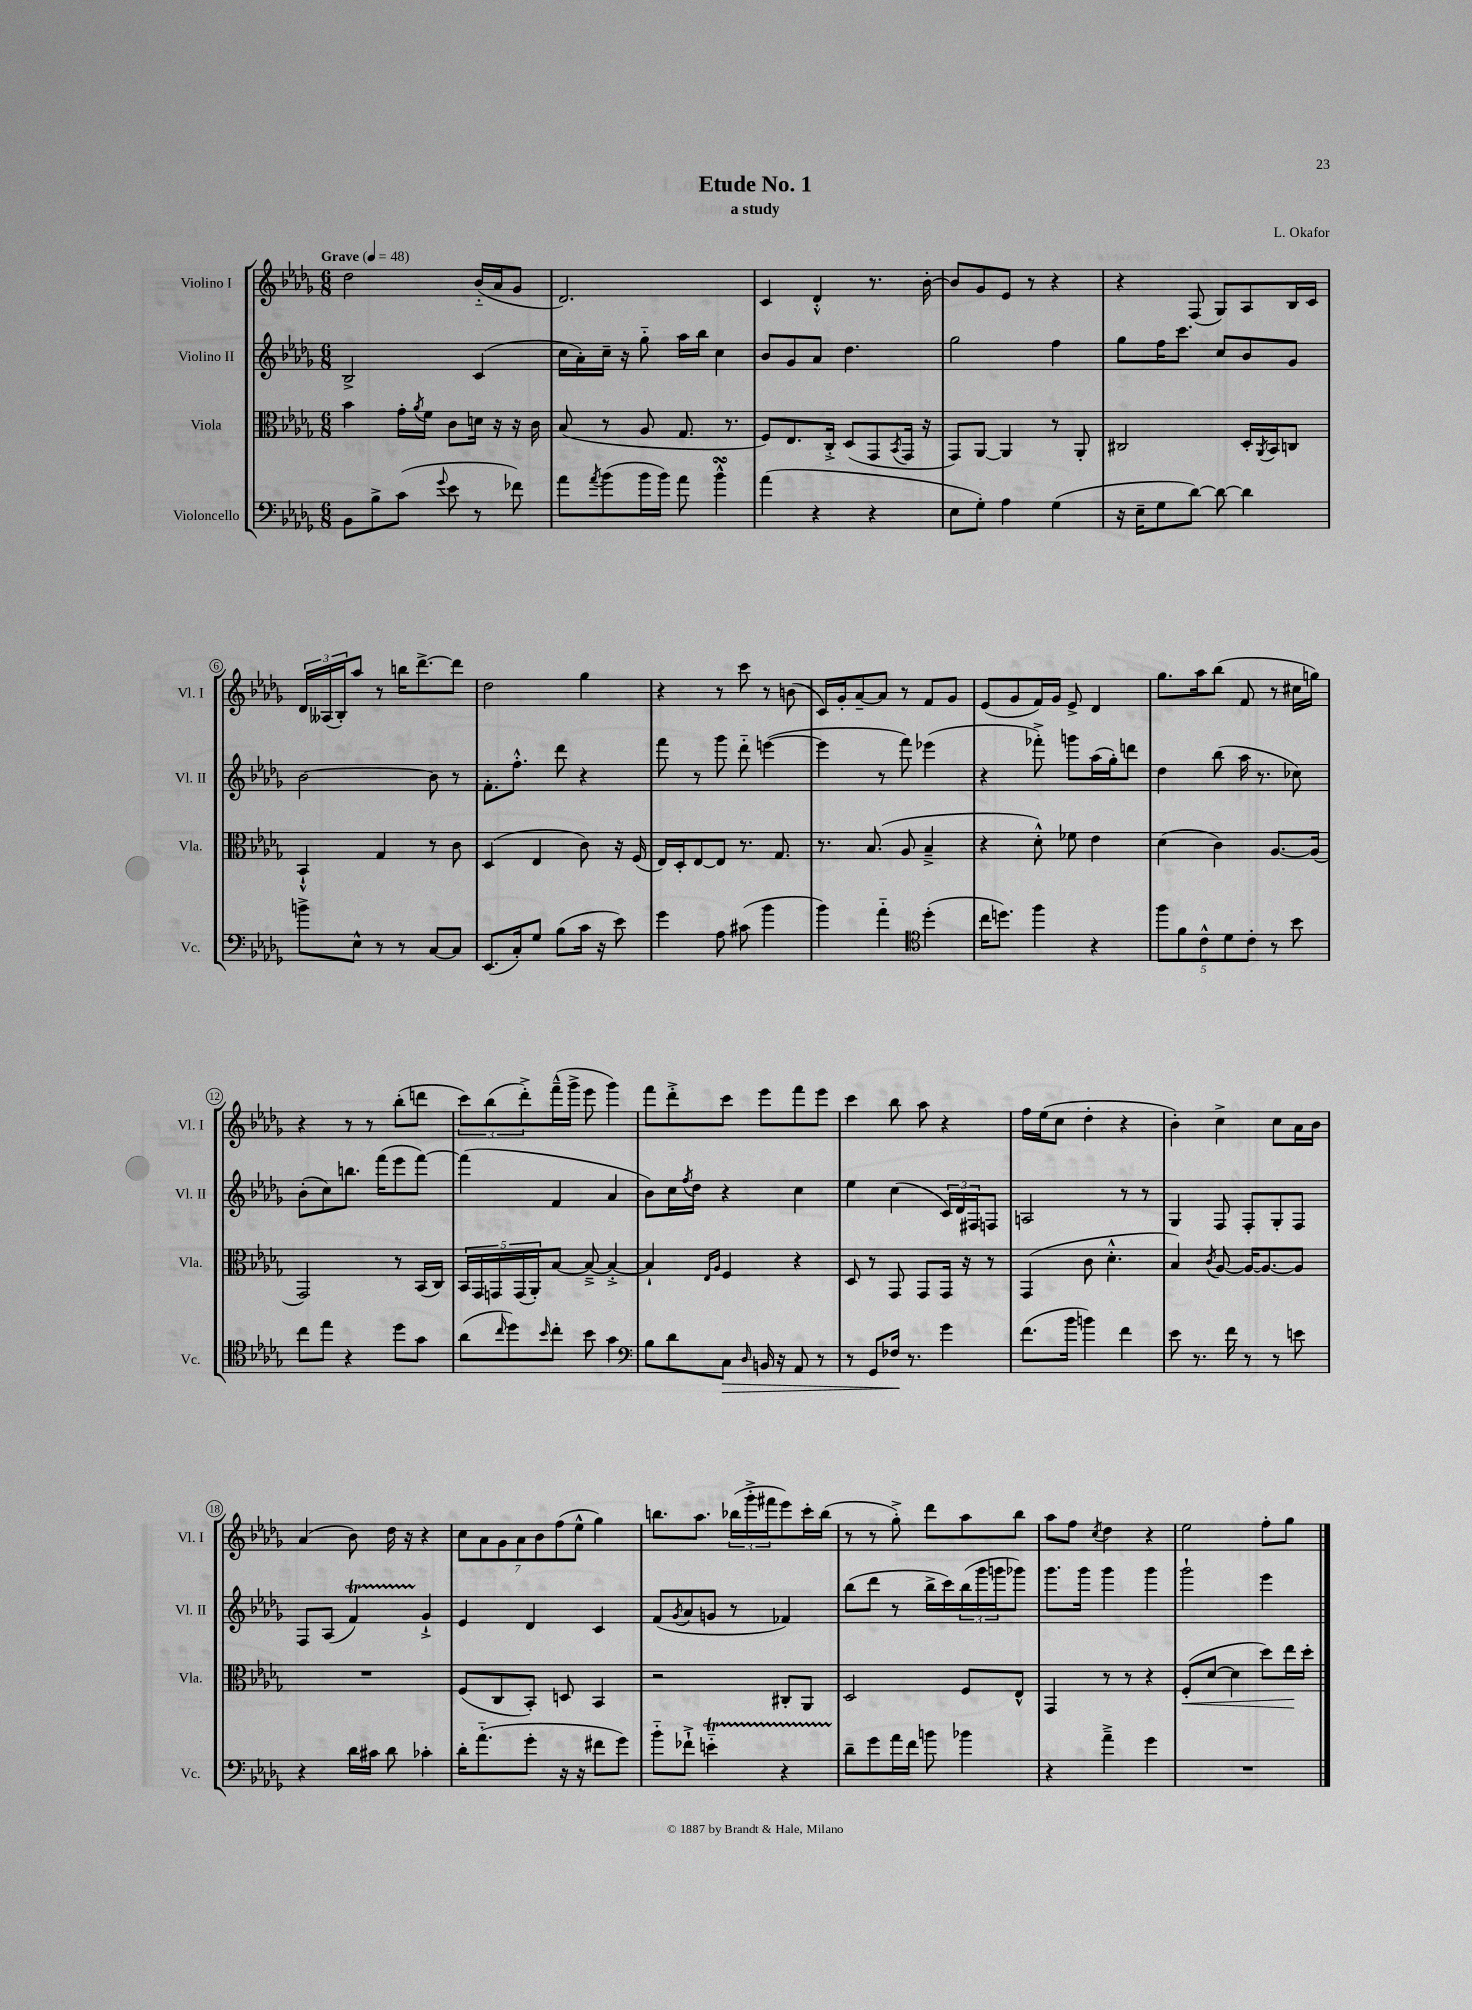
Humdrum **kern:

**kern	**kern	**kern	**kern
*staff4	*staff3	*staff2	*staff1
*clefF4	*clefC3	*clefG2	*clefG2
*k[b-e-a-d-g-]	*k[b-e-a-d-g-]	*k[b-e-a-d-g-]	*k[b-e-a-d-g-]
*M6/8	*M6/8	*M6/8	*M6/8
*MM48	*MM48	*MM48	*MM48
8BB-\L	4b-\	2B-^/	2dd-\
8B-^\	.	.	.
(8c\J	16g-'\LL	.	.
.	8qa-/	.	.
.	16f\JJ	.	.
8qqg-/	.	.	.
8e-\	8c\L	.	.
8r	16d\Jk	(4c/	(16b-'~/LL
.	16r	.	16a-/J
8f-\)	16r	.	8g-/J
.	16c\	.	.
=	=	=	=
8a-\L	(8B-/	16cc\LL	2.d-/)
.	.	16a-'\)	.
8qa-/	.	.	.
(8b-\	8r	16cc~\JJ	.
.	.	16r	.
16b-\L	8A-/	8gg-'~\	.
16b-\JJ)	.	.	.
8a-\	8.G-/	16aa-\LL	.
.	.	16bb-\JJ	.
4b-^^\	.	4cc\	.
.	8.r	.	.
=	=	=	=
(4a-\	8F/L)	8b-/L	4c/
.	8.E-/	8g-/	.
4r	.	8a-/J	4d-'^^/
.	16C'^/Jk	.	.
.	(8D-/L	4.dd-\	.
4r	8GG-/	.	8.r
.	8qBB-/	.	.
.	16GG-/Jk	.	.
.	16r	.	[16b-'\
=	=	=	=
8E-\L	8GG-/L)	2gg-\	8b-/]L
8G-'\J)	[8AA-/J	.	8g-/
4A-\	4AA-/]	.	8e-/J
.	.	.	8r
(4G-\	8r	4ff\	4r
.	8AA-'/	.	.
=	=	=	=
16r	2C#/	8gg-\L	4r
16E-~\LK	.	.	.
8G-\	.	16ff\K	.
.	.	8.ccc\J	.
[8d-\J)	.	.	(8F/
8d-\_	.	8cc/L	8G-/L)
4d-\]	16D-'/LL	8b-/	8A-/
.	8qAA-/	.	.
.	16BB-/J	.	.
.	8C/J	8g-/J	16B-/L
.	.	.	16c/JJ
=	=	=	=
8b^\L	4BB-`^^/	[2b-\	24d-/LL
.	.	.	(24A--/
.	.	.	24B-'/J)
8E-^^\J	.	.	8aa-/J
8r	4G-/	.	8r
8r	.	.	16bb\LK
.	.	.	[8.ddd-^\
[8C/L	8r	8b-\]	.
8C/]J	8c\	8r	8ddd-\]J
=	=	=	=
(8.EE-/L	(4D-/	8.f'\L	2dd-\
16C'/k)	.	8.ff'^^\J	.
8G-/J	4E-/	.	.
(8B-\L	.	8ddd-\	.
16c\Jk	8c\)	4r	4gg-\
16r	.	.	.
8e-\)	16r	.	.
.	(16F/	.	.
=	=	=	=
4g-\	16E-/LL)	8fff\	4r
.	16D-'/J	.	.
.	[8E-/	8r	.
8A-\	8E-/]J	8ggg-\	8r
(8c#\	8.r	8ddd-'~\	8ccc\
4b-\	.	([4eee\	8r
.	8.G-/	.	.
.	.	.	(8b\
=	=	=	=
4b-\)	8.r	4eee\]	16c/LL)
.	.	.	16g-'/J
.	.	.	[8a-~/
.	(8.B-/	.	.
4a-'~\	.	8r	8a-/]J
.	8A-/	8fff\)	8r
*clefC4	*	*	*
(4dd-'\	4B-~^/	(4eee-\	8f/L
.	.	.	8g-/J
=	=	=	=
16cc\LK	4r	4r	(8e-/L
8.dd\J)	.	.	.
.	.	.	8g-/
4ff\	8d-'^^\)	8fff-'^\)	16f/L)
.	.	.	16g-/JJ
.	8f-\	8ggg\L	8e-^/
4r	4e-\	(16aa-\L	4d-/
.	.	16gg-'\J)	.
.	.	8ddd\J	.
=	=	=	=
10ff\L	(4d-\	4dd-\	8.gg-\L
10f\	.	.	.
.	.	.	16aa-\k
10c^^\	.	.	.
.	4c\)	(8bb-\	(8bb-\J
10d-\	.	.	.
.	.	16aa-\	8f/
10c'\J	.	.	.
.	.	8.r	.
8r	[8.A-/L	.	8r
8b-\	.	8cc-\)	16cc#\LL
.	(16A-/]Jk	.	16gg\JJ)
=	=	=	=
8cc\L	2GG-/)	(8b-'\L	4r
8ee-\J	.	8cc\)	.
4r	.	8.bb\J	8r
.	.	.	8r
.	.	(16fff\LK	.
8dd-\L	8r	8eee-\	(8bb-'\L
8g-\J	(16BB-/LL	[8fff\J)	8ddd\J
.	16C/JJ)	.	.
=	=	=	=
(8a-\L	20BB-/LL	(4fff\]	12ccc\L)
.	20GG-/	.	.
.	.	.	(12bb-\
.	20GG/	.	.
16qqcc/	.	.	.
8dd-\)	.	.	.
.	(20GG/	.	.
.	.	.	12ddd-'^\)
.	20AA-'/J)	.	.
16qqb-/	.	.	.
8cc'\J	[8B-/J	4f/	(16fff~^^\L
.	.	.	16ggg-^\JJ
8b-\	8B-~^/_	.	8eee-\
4g-\	4B-'^/_	4a-/	4ggg-\)
=	=	=	=
*clefF4	*	*	*
8B-\L	4B-`/]	8b-\L)	8fff\L
8d-\	.	16cc\L	8ddd-'^\
.	.	8qff/	.
.	.	16dd-\JJ	.
.	16qqE-/LL	.	.
.	16qqA-/JJ	.	.
8C\J	4F/	4r	8ccc\J
16qqD-/	.	.	.
16BB/	.	.	8eee-\L
16r	.	.	.
8AA-/	4r	4cc\	8fff\
8r	.	.	8eee-\J
=	=	=	=
8r	8D-/	4ee-\	4ccc\
8GG-/L	8r	.	.
16F-/Jk	8GG-/	(4cc\	8bb-\
8.r	.	.	.
.	8GG-/L	.	8aa-\
4g-\	16GG-/Jk	24c/LL)	4r
.	.	24d-/	.
.	16r	.	.
.	.	24F#/J	.
.	8r	8F/J	.
=	=	=	=
(8.f\L	(4GG-/	2A/	16ff\LL
.	.	.	(16ee-\J
.	.	.	8cc\J
16b-\Jk	.	.	.
4b\)	8c\	.	4dd-'\
.	4.d-'^^\	.	.
4f\	.	8r	4r
.	.	8r	.
=	=	=	=
8e-\	4B-/)	4G-/	4b-'\)
8.r	.	.	.
.	8qc/	.	.
.	[8A-/	8F/	4cc^\
16f\	.	.	.
8r	16A-/_LK	8F'/L	.
.	8.A-/_	.	.
8r	.	8G-'/	8cc\L
8e\	8A-/]J	8F/J	16a-\L
.	.	.	16b-\JJ
=	=	=	=
4r	2.r	8F/L	(4a-/
.	.	(8A-/J	.
16d-\LL	.	4f/)	8b-\)
16c#\JJ	.	.	.
8d-\	.	.	16dd-\
.	.	.	16r
4c-'\	.	4g-`^/	4r
=	=	=	=
16d-'\LK	(8F/L	4e-/	14cc\L
(8.a-'~\	.	.	.
.	.	.	14a-\
.	8C/	.	.
.	.	.	14g-\
.	.	.	14a-\
8g-'\J	8BB-'/J)	4d-/	.
.	.	.	14b-\
.	.	.	(14ff\
16r	8D/	.	.
.	.	.	14ee-^^\J
16r	.	.	.
8f#\L	4BB-/	4c/	4gg-\)
8g-\J)	.	.	.
=	=	=	=
8b-'~\L	2r	(8f/L	8.bb\L
.	.	8qg-/	.
8f-`^\J	.	8a-/	.
.	.	.	8.aa-\J
4e'~\	.	8g/J	.
.	.	8r	(24bb-\LL
.	.	.	24ggg-'^\
.	.	.	24fff#\J
4r	8C#'/L	4f-/)	8eee-\)
.	8AA-/J	.	16ccc'\L
.	.	.	(16bb-\JJ
=	=	=	=
8d-~\L	2D-/	(8bb-\L	8r
8g-\	.	8ddd-\J	8r
16a-\L	.	8r	8gg-'^\)
16f\JJ	.	.	.
8b\	.	16bb-^\LL	8ddd-\L
.	.	16ccc\)	.
4b-\	8F/L	(24bb-\	8aa-\
.	.	24ggg-\	.
.	.	24ggg\J	.
.	8E-^^/J	8ggg-\J)	8bb-\J
=	=	=	=
4r	4GG-/	8.ggg-\L	8aa-\L
.	.	.	8ff\J
.	.	16ggg-\Jk	.
.	.	.	8qcc/
4a-~^\	8r	4ggg-\	4dd-\
.	8r	.	.
4g-\	4r	4ggg-\	4r
=	=	=	=
2.r	(8F'/L	2ggg-`\	2ee-\
.	[8d-/J	.	.
.	4d-\]	.	.
.	8dd-\L)	4eee-\	8ff'\L
.	16ee-\L	.	8gg-\J
.	16dd-'\JJ	.	.
==	==	==	==
*-	*-	*-	*-
